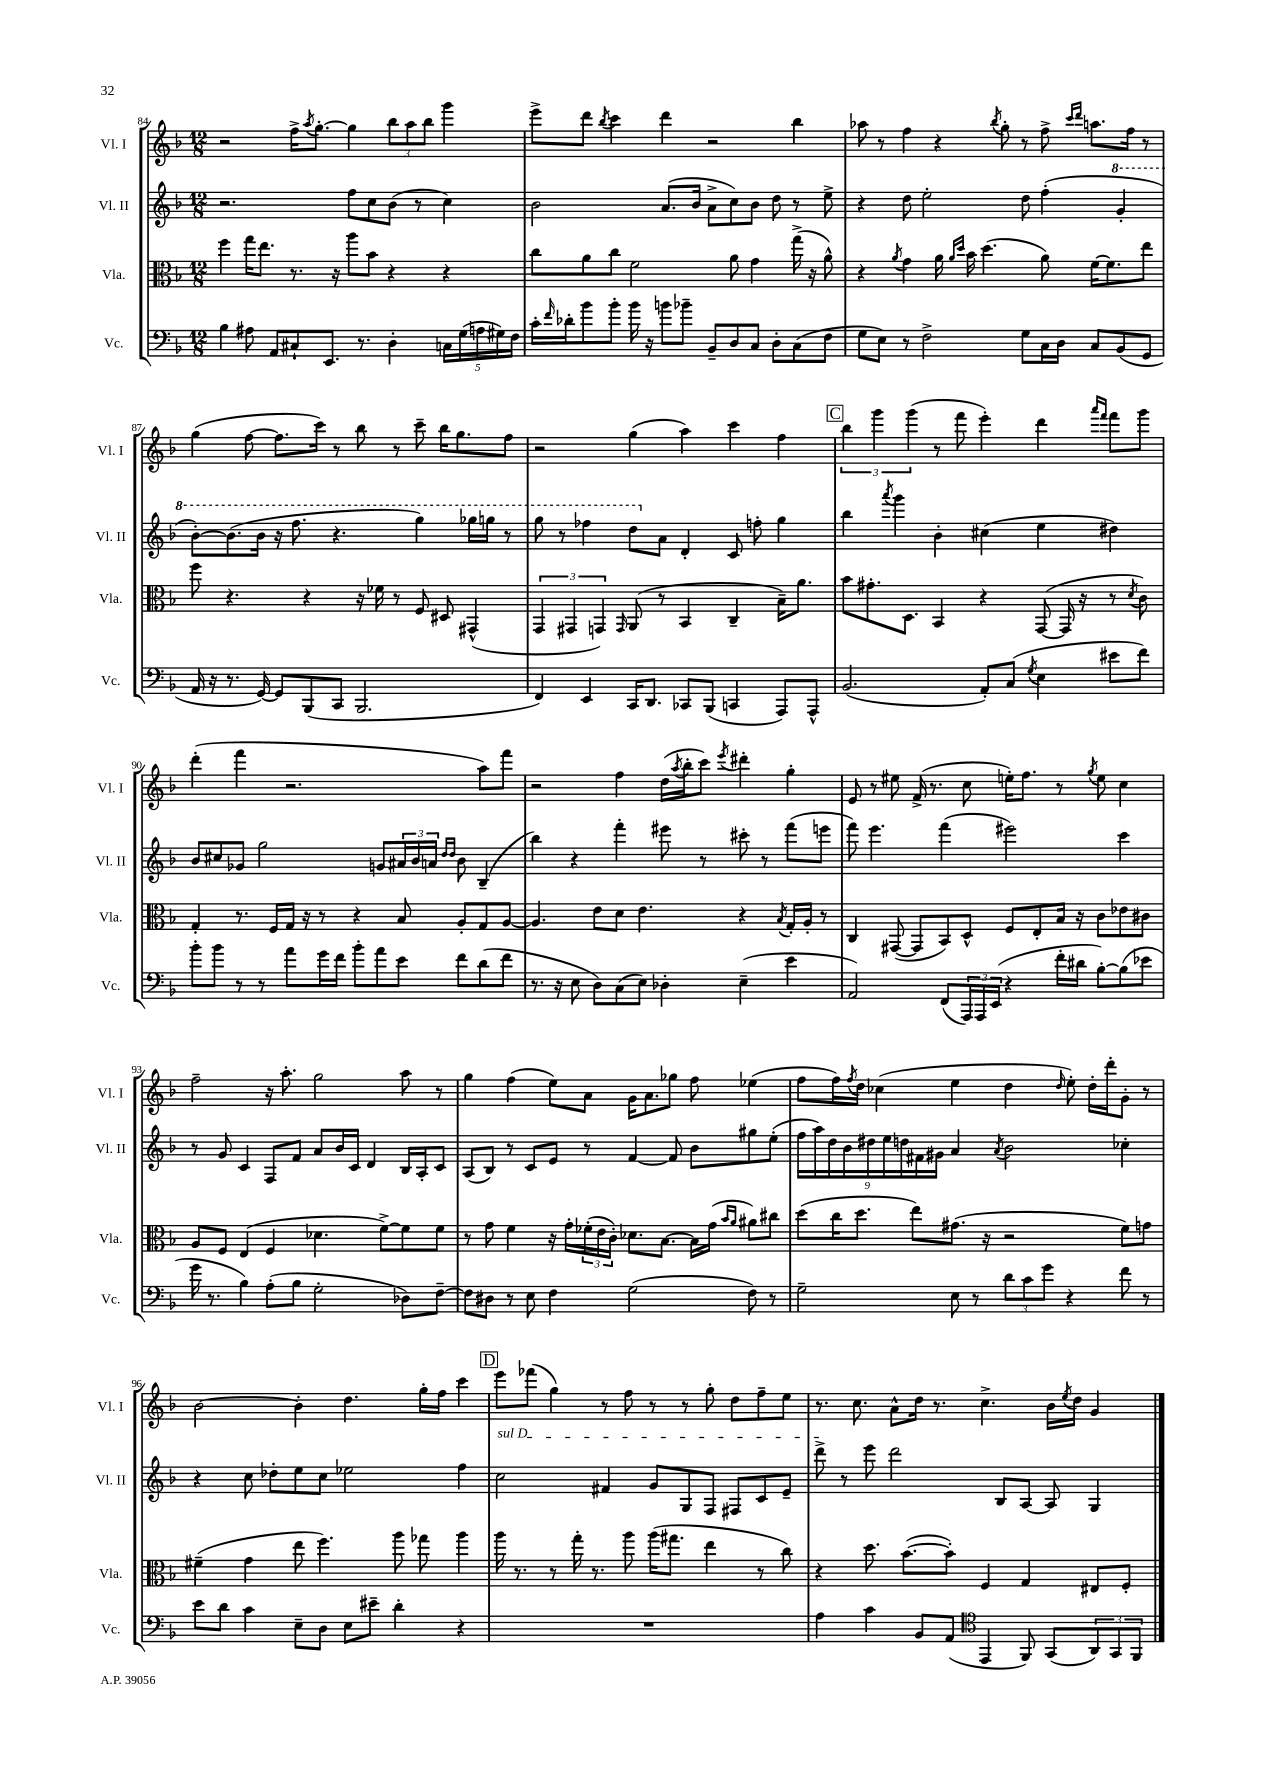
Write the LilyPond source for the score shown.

<<
\new StaffGroup <<
\new Staff = "s0" \with { instrumentName = "Vl. I" shortInstrumentName = "Vl. I" } {
    \clef treble \key f \major \numericTimeSignature \time 12/8
    r2 f''16-> \acciaccatura { a''8 } g''8.~-. g''4 \tuplet 3/2 { bes''8 a''8 bes''8 } g'''4 |
    e'''8-> d'''8 \acciaccatura { bes''8 } c'''4 d'''4 r2 bes''4 |
    aes''8 r8 f''4 r4 \acciaccatura { bes''8 } g''8-. r8 f''8-> \grace { c'''16 d'''16 } a''8. f''16 r8 |
    g''4( f''8~ f''8. c'''16) r8 bes''8 r8 c'''8-- bes''16 g''8. f''8 |
    r2 g''4( a''4) c'''4 f''4 |
    \mark \markup { \box "C" } \tuplet 3/2 { bes''4 g'''4 g'''4( } r8 f'''8 e'''4-.) d'''4 \grace { a'''16 f'''16 } f'''8 g'''8 |
    d'''4-.( f'''4 r2. a''8) f'''8 |
    r2 f''4 d''16( \acciaccatura { a''8 } bes''16-. c'''8) \acciaccatura { e'''8 } dis'''4-. g''4-. |
    e'8 r8 eis''8 f'16->( r8. c''8 e''16-.) f''8. r8 \acciaccatura { g''8 } e''8 c''4 |
    f''2-- r16 a''8.-. g''2 a''8 r8 |
    g''4 f''4( e''8) a'8 g'16 a'8. ges''8 f''8 ees''4( |
    f''8 f''16) \acciaccatura { f''8 } d''16 ces''4( e''4 d''4 \grace { d''16 } e''8-.) d''16-. d'''16-. g'8-. r8 |
    bes'2~ bes'4-. d''4. g''16-. f''16 c'''4 |
    \mark \markup { \box "D" } e'''8 fes'''8( g''4) r8 f''8 r8 r8 g''8-. d''8 f''8-- e''8 |
    r8. c''8. a'8-^ d''16 r8. c''4.-> bes'16 \acciaccatura { e''8 } d''16 g'4 \bar "|." |
}
\new Staff = "s1" \with { instrumentName = "Vl. II" shortInstrumentName = "Vl. II" } {
    \clef treble \key f \major \numericTimeSignature \time 12/8
    r2. f''8 c''8 bes'8( r8 c''4) |
    bes'2 a'8.( bes'16 a'8-> c''8) bes'8 d''8 r8 e''8-> |
    r4 d''8 e''2-. d''8 f''4-.( \ottava #1 g''4-. |
    bes''8~-.) bes''8.( bes''16 r16 f'''8. r4. g'''4) ges'''16 g'''16 r8 |
    g'''8 r8 fes'''4 d'''8 \ottava #0 a'8 d'4-. c'8 f''!8-. g''4 |
    \mark \markup { \box "C" } bes''4 \acciaccatura { a'''8 } g'''4 bes'4-. cis''4( e''4 dis''4) |
    bes'8 cis''8 ges'8 g''2 g'8 \tuplet 3/2 { ais'16 bes'16 a'16 } \grace { d''16 d''16 } bes'8 bes4--( |
    bes''4) r4 f'''4-. eis'''8 r8 cis'''8-. r8 f'''8( e'''8 |
    f'''8) e'''4. f'''4( eis'''2) c'''4 |
    r8 g'8 c'4 f8 f'8 a'8 bes'16 c'16 d'4 bes16 a16-. c'8 |
    a8( bes8) r8 c'8 e'8 r8 f'4~ f'8 bes'8 gis''8 e''8-.( |
    \tuplet 9/8 { f''16 a''16) d''16 bes'16 dis''16 e''16 d''16 fis'16 gis'16 } a'4 \acciaccatura { a'8 } bes'2 ces''4-. |
    r4 c''8 des''8-. e''8 c''8 ees''2 f''4 |
    \mark \markup { \box "D" } \once \override TextSpanner.bound-details.left.text = \markup { \italic "sul D" } c''2\startTextSpan fis'4 g'8 g8 f8 fis8 c'8 e'8-- |
    d'''8->\stopTextSpan r8 e'''8 d'''2 bes8 a8~ a8 g4 \bar "|." |
}
\new Staff = "s2" \with { instrumentName = "Vla." shortInstrumentName = "Vla." } {
    \clef alto \key f \major \numericTimeSignature \time 12/8
    f''4 g''16 e''8. r8. r16 a''8 bes'8 r4 r4 |
    c''8 a'8 c''8 f'2 a'8 g'4 g''16->( r16 a'8-^) |
    r4 \acciaccatura { a'8 } g'4 a'16 \grace { a'16 d''16 } bes'16 d''4.( a'8) f'16~ f'8. e''8 |
    f''8 r4. r4 r16 fes'16 r8 f8 dis8 gis,4-^( |
    \tuplet 3/2 { g,4 gis,4 g,4) } \grace { g,16 } a,8( r8 bes,4 c4-- bes16--) a'8. |
    \mark \markup { \box "C" } bes'8 gis'8.-. d8. bes,4 r4 g,8~( g,16 r16 r8 \acciaccatura { d'8 } c'8) |
    g4-. r8. f16 g16 r16 r8 r4 bes8 a8-. g8 a8~ |
    a4. e'8 d'8 e'4. r4 \acciaccatura { bes8 } g16-. a16-. r8 |
    c4 gis,8~( gis,8 bes,8) d8-^ f8 e8-. bes16 r16 c'8 ees'8 cis'8 |
    a8 f8 e4( f4 des'4. f'8~->) f'8 f'8 |
    r8 g'8 f'4 r16 g'16-. \tuplet 3/2 { fes'16-.( e'16 c'16-.) } des'8. bes8.~ bes16 g'16( \grace { bes'16 a'16 } ais'8) cis''8 |
    d''8( c''16 d''8. e''8) gis'8.( r16 r2 f'8) g'8 |
    fis'4--( g'4 e''8 f''4.) a''8 ges''8 a''4 |
    \mark \markup { \box "D" } a''16 r8. r8 g''16-. r8. a''8 a''16( gis''8. e''4 r8 c''8) |
    r4 d''8. bes'8.~( bes'8-.) f4 g4 eis8 f8-. \bar "|." |
}
\new Staff = "s3" \with { instrumentName = "Vc." shortInstrumentName = "Vc." } {
    \clef bass \key f \major \numericTimeSignature \time 12/8
    bes4 ais8 a,8 cis8-! e,8. r8. d4-. \tuplet 5/4 { c16 g16( a16 gis16) f16 } |
    c'16-. \grace { f'16 } des'16-. bes'8 bes'8-. bes'16 r16 b'8 bes'8-- bes,8-- d8 c8 d8-. c8( f8 |
    g8 e8) r8 f2-> g8 c16 d16 c8 bes,8( g,8 |
    a,16 r16 r8. g,16~) g,8 bes,,8( c,8 bes,,2. |
    f,4) e,4 c,16 d,8. ces,8 bes,,8( c,4 a,,8) a,,8-^ |
    \mark \markup { \box "C" } bes,2.( a,8-.) c8( \acciaccatura { g8 } e4 eis'8 f'8) |
    bes'8-. bes'8 r8 r8 a'8 g'16 f'16 bes'8-. a'8 e'8 f'8 d'8( f'8 |
    r8. r16 e8 d8) c8( e8) des4-. e4--( e'4 |
    a,2) f,8( \tuplet 3/2 { a,,16) a,,16 e,16( } r4 f'16-. dis'16 bes8~-.) bes8( ees'8 |
    g'16 r8. bes4) a8-.( bes8 g2-. des8) f8~-- |
    f8 dis8 r8 e8 f4 g2( f8) r8 |
    g2-- e8 r8 \tuplet 3/2 { d'8 c'8 g'8 } r4 f'8 r8 |
    e'8 d'8 c'4 e8-- d8 e8 eis'8-- d'4-. r4 |
    \mark \markup { \box "D" } R1. |
    a4 c'4 bes,8 a,8( \clef tenor e,4 f,8) g,8( \tuplet 3/2 { a,8) g,8 f,8 } \bar "|." |
}
>>
>>
\layout { \context { \Score currentBarNumber = #84 } }
